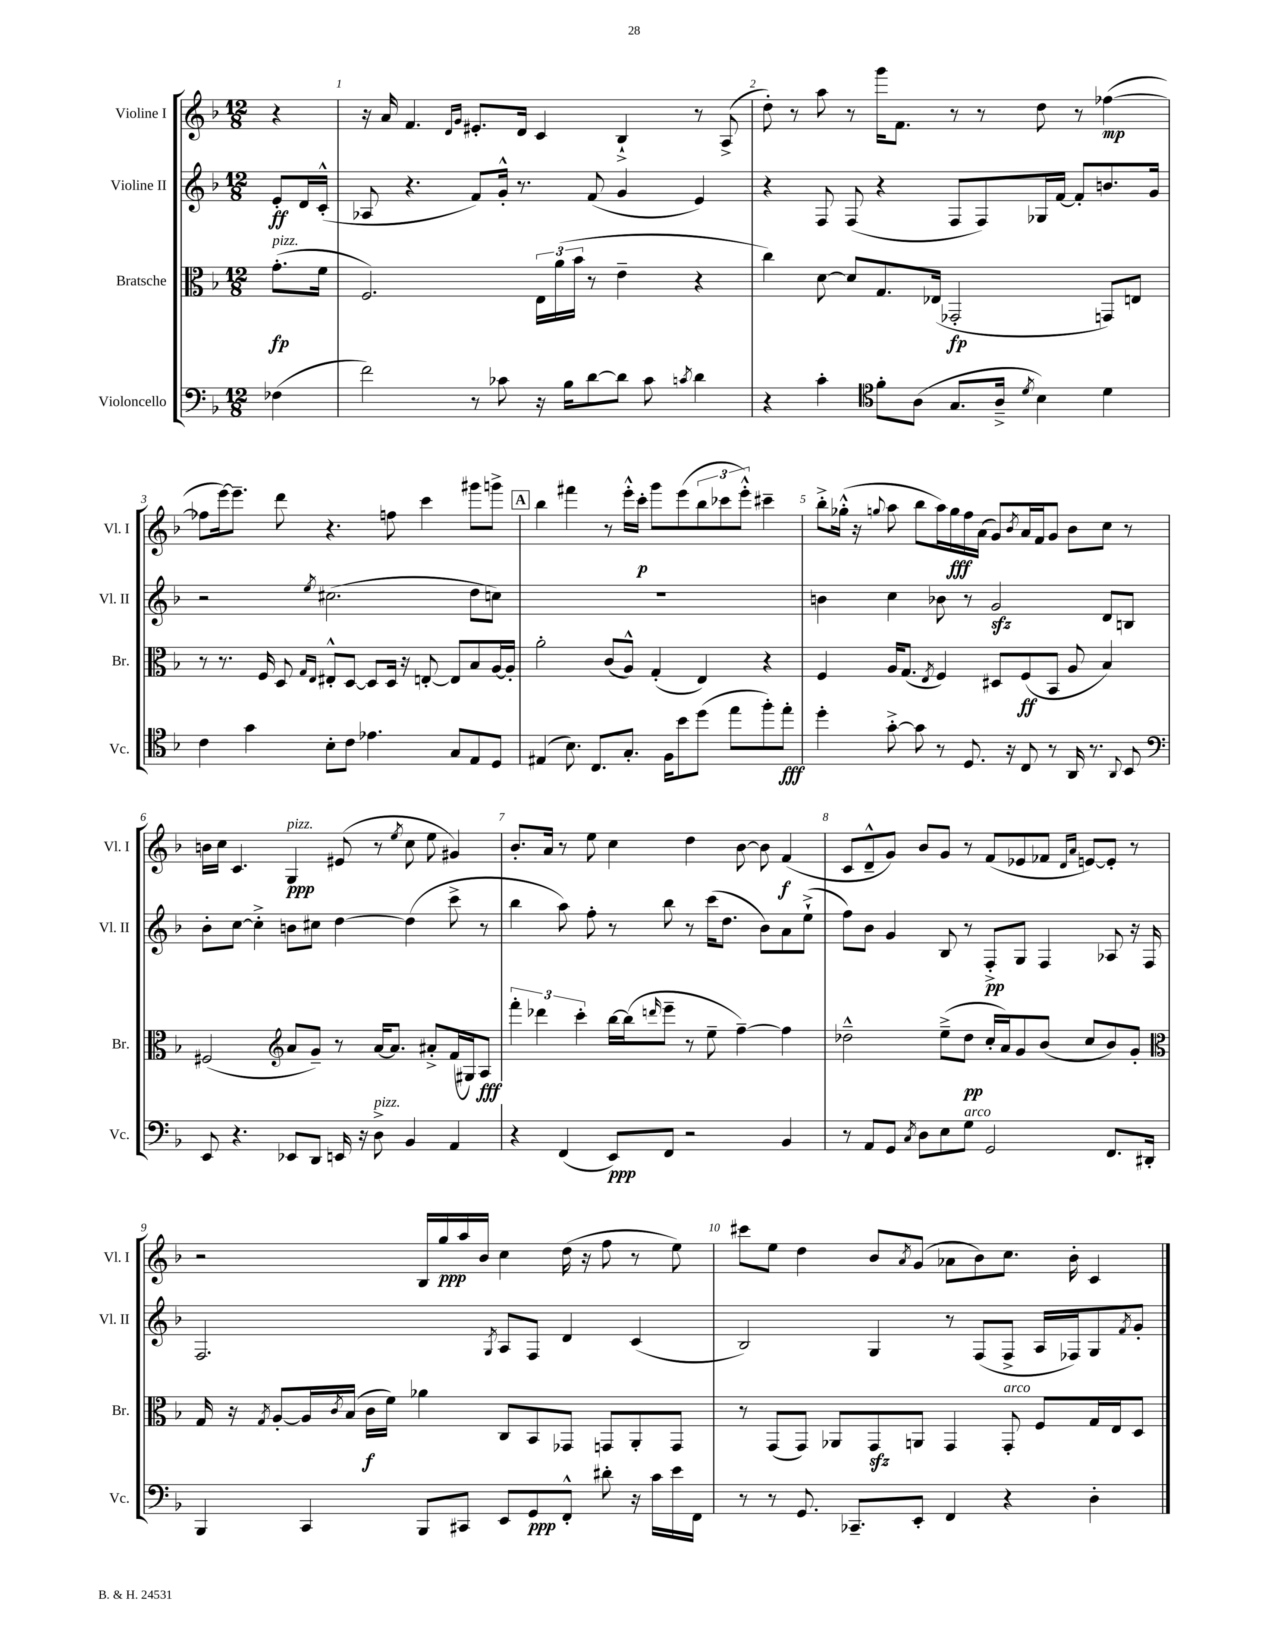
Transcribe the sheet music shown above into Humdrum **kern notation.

**kern	**kern	**kern	**kern
*staff4	*staff3	*staff2	*staff1
*clefF4	*clefC3	*clefG2	*clefG2
*k[b-]	*k[b-]	*k[b-]	*k[b-]
*M12/8	*M12/8	*M12/8	*M12/8
(4F-	(8.g'	8e'	4r
.	.	16d	.
.	16f	(16c'^^	.
=	=	=	=
2f)	2.F)	8A-	16r
.	.	.	16a
.	.	4.r	4.f
.	.	.	16qqd
.	.	.	16qqg
8r	.	8f)	8.e#'
8c-	.	16g'^^	.
.	.	8.r	16d
16r	24E	.	4c
.	(24a	.	.
16B-	.	.	.
.	24b-	.	.
[8d	8r	(8f	.
8d]	4e~	4g	4B-`^
8c-	.	.	.
8qc	.	.	.
4d	4r	4e)	8r
.	.	.	(8A^
=	=	=	=
4r	4cc)	4r	8dd')
.	.	.	8r
4c'	[8d	8F	8aa
.	8d]	(8F	8r
*clefC4	*	*	*
8f'	8.G	4r	16ggg
.	.	.	8.f
(8A	.	.	.
.	(16E-	.	.
8.G	2GG-'	8F	8r
.	.	8F)	8r
16A~^	.	.	.
8qd	.	.	.
4B-)	.	16G-	8dd
.	.	[16f	.
.	.	8f']	8r
4d	8GG)	8.b	([4ff-
.	8E	.	.
.	.	16g	.
=	=	=	=
4c	8r	2r	8ff-]
.	8.r	.	[16eee)
.	.	.	8.eee~]
4g	.	.	.
.	16F	.	.
.	8D	.	8ddd
.	16qqG	.	.
.	16qqE	8qee	.
8B-'	8E#'^^	(2.cc#	4.r
8c	[8D	.	.
4.e-	8D]	.	.
.	16D	.	8ff
.	16r	.	.
.	[8E'	.	4ccc
8G	8E]	.	.
8E	8B-	8dd	8ggg#
8D	[16A	8cc)	8ggg^
.	16A']	.	.
=	=	=	=
(4E#	2a'	1.r	4bb-
8.B-)	.	.	4fff#
8.C	.	.	.
.	(8c	.	8r
8.G'	8A^^)	.	16eee'^^
.	.	.	16ccc'
.	(4G'	.	8ggg
16F	.	.	.
8b-	.	.	(8eee
(8dd	4E)	.	12bb-
.	.	.	12ccc-
8ee	.	.	.
.	.	.	12eee'^^)
8ff')	4r	.	4ccc#~
8ee'	.	.	.
=	=	=	=
4dd'	4F	4b	8bb-'^
.	.	.	(16gg-'^^
.	.	.	16r
.	.	.	8qqgg
[8g'^	16A	4cc	8aa
.	(8.G	.	.
8g]	.	.	8bb-
.	8qE	.	.
8r	4F)	8b-	16aa)
.	.	.	16gg
8.D	.	8r	16ff
.	.	.	(16a
.	8D#	2g	8g)
16r	.	.	.
.	.	.	8qb-
8C	(8F	.	16a
.	.	.	16f
8r	8BB-	.	8g
16AA	8A	.	8b-
8.r	.	.	.
.	4B-)	8d	8cc
8qqAA	.	.	.
8BB-	.	8B	8r
=	=	=	=
*clefF4	*	*	*
8EE	(2F#	8b-'	16b
.	.	.	16cc
4.r	.	[8cc	4.c
.	.	4cc'^]	.
*	*clefG2	*	*
8EE-	8a	8b	4G
8DD	8g~)	8cc#	.
16EE	8r	[4dd	(8e#
16r	.	.	.
8D^	[16a	.	8r
.	8.a]	.	.
.	.	.	8qee
4BB-	.	(4dd]	8cc
.	8a#'^	.	8ee
4AA	(16f	8ccc^	4g#)
.	16G#)	.	.
.	8A	8r	.
=	=	=	=
4r	6fff'	4bb-	8.b-'
.	6ddd-	.	.
.	.	.	16a
(4FF	.	8aa)	8r
.	6ccc'	.	.
.	.	8ff'	8ee
8EE)	[16bb-	8r	4cc
.	(16bb-]	.	.
.	16qqddd	.	.
8FF	8eee~	8bb-	.
2r	8r	8r	4dd
.	8ee~	(16ccc	.
.	.	8.dd	.
.	[4ff~)	.	[8b-
.	.	8b-)	8b-]
4BB-	4ff]	8a	(4f
.	.	(8ee`^	.
=	=	=	=
8r	2dd-~^^	8ff)	8c
8AA	.	8b-	8d~^^
8GG	.	4g	8g)
8qC	.	.	.
8D	.	.	8b-
8E	(8ee~^	8B-	8g
8G	8dd-	8r	8r
2GG	16cc'	8F'^	(8f
.	16a)	.	.
.	8g	8G	8e-
.	(8b-	4F	8f-
.	.	.	16qqd
.	.	.	16qqa
.	8cc	.	[8e)
8.FF	8b-)	8A-	8e']
.	8g'	16r	8r
16DD#'	.	16F	.
=	=	=	=
*	*clefC3	*	*
4BBB-	16G	2.F	2r
.	16r	.	.
.	8qG	.	.
.	[8A'	.	.
4CC	16A]	.	.
.	8qc	.	.
.	(16B-	.	.
.	16c	.	.
.	16f)	.	.
8BBB-	4a-	.	16B-
.	.	.	16gg
8CC#	.	.	16aa
.	.	.	16b-
.	.	8qG	.
8EE	8C	8A	4cc
8GG	8BB-	8F	.
8FF'^^	8GG-	4d	(16dd
.	.	.	16r
8d#'	8GG	.	8ff
16r	8AA'	(4c	8r
16c	.	.	.
16e	8GG	.	8ee)
16FF	.	.	.
=	=	=	=
8r	8r	2B-)	8ccc#
8r	(8GG	.	8ee
8.GG	8GG)	.	4dd
.	8AA-	.	.
8.CC-~	.	.	.
.	8GG	4G	8b-
.	.	.	8qa
8EE'	8AA	.	(8g
4FF	4GG	8r	8a-
.	.	(8F	8b-)
4r	8GG'	8F^	8.cc
.	8F	16A	.
.	.	16F-)	16b-'
4D'	16G	8G	4c
.	16E	.	.
.	.	8qf	.
.	8D	8g'	.
==	==	==	==
*-	*-	*-	*-
